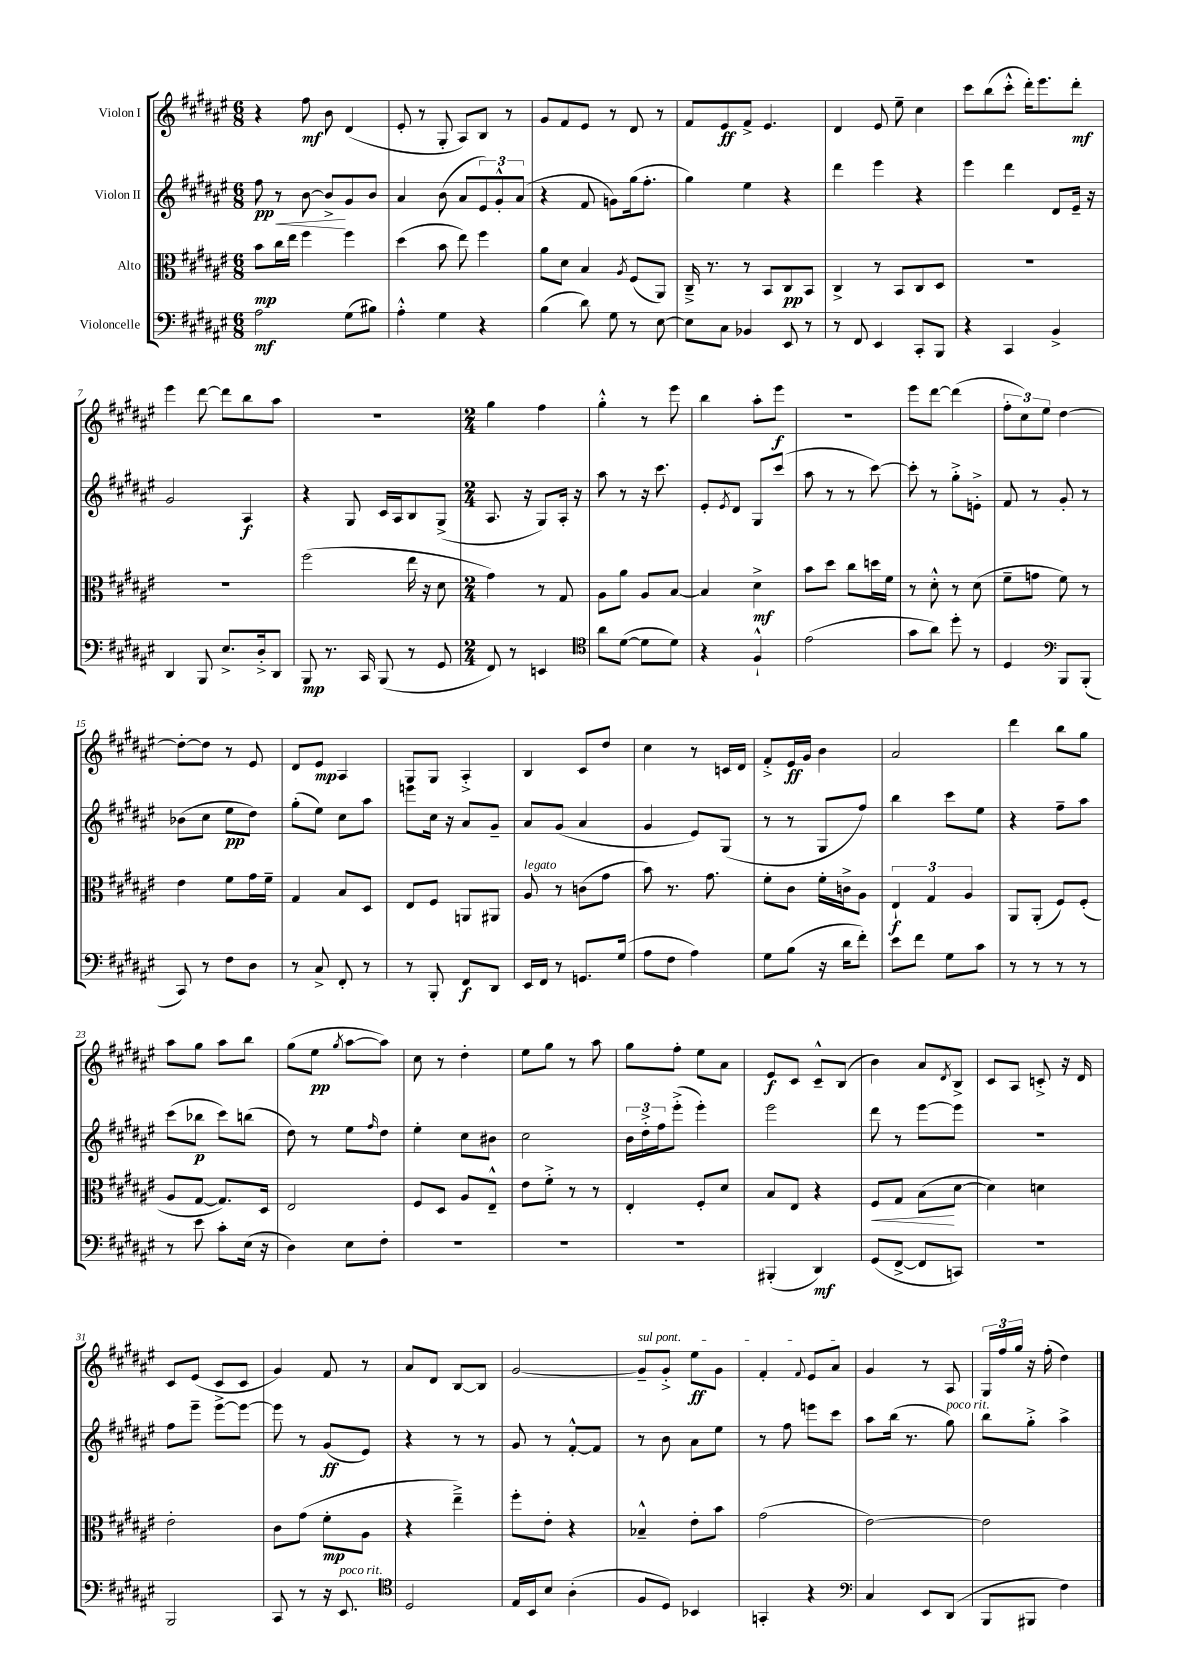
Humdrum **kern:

**kern	**kern	**kern	**kern
*staff4	*staff3	*staff2	*staff1
*clefF4	*clefC3	*clefG2	*clefG2
*k[f#c#g#d#a#e#]	*k[f#c#g#d#a#e#]	*k[f#c#g#d#a#e#]	*k[f#c#g#d#a#e#]
*M6/8	*M6/8	*M6/8	*M6/8
2A#	8b	8ff#	4r
.	16cc#	8r	.
.	16ee#	.	.
.	4ff#	[8b	8ff#
.	.	8b^]	8b
(8G#	4ff#	8g#	(4d#
8B#)	.	8b	.
=	=	=	=
4A#'^^	(4dd#	4a#	8e#'
.	.	.	8r
4G#	8b	(8b	8G#'
.	8ee#)	8a#	8A#)
4r	4ff#	12e#)	8B
.	.	12g#'^^	.
.	.	.	8r
.	.	(12a#	.
=	=	=	=
(4B	8a#	4r	8g#
.	8d#	.	8f#
8d#)	4B	8f#	8e#
8G#	.	8g)	8r
.	8qA#	.	.
8r	(8F#	(16gg#	8d#
.	.	8.ff#'	.
[8E#	8AA#)	.	8r
=	=	=	=
8E#]	16C#~^	4gg#)	8f#
.	8.r	.	.
8C#	.	.	8e#
4BB-	8r	4ee#	8f#^
.	8BB	.	4.e#
8EE#	8C#	4r	.
8r	8BB	.	.
=	=	=	=
8r	4C#^	4ddd#	4d#
8FF#	.	.	.
4EE#	8r	4eee#	8e#
.	8BB	.	8ee#~
8CC#'	8C#	4r	4cc#
8BBB	8D#	.	.
=	=	=	=
4r	2.r	4eee#	8ccc#
.	.	.	(8bb
4CC#	.	4ddd#	8ccc#'^^
.	.	.	16ddd#')
.	.	.	8.eee#
4BB^	.	8d#	.
.	.	16e#~	8ddd#'
.	.	16r	.
=	=	=	=
4DD#	2.r	2g#	4eee#
8BBB	.	.	[8ddd#
8.E#^	.	.	8ddd#]
.	.	4A#	8bb
16D#'^	.	.	.
8DD#	.	.	8aa#
=	=	=	=
8BBB	(2ff#	4r	2.r
8.r	.	.	.
.	.	8G#	.
16CC#	.	.	.
(8BBB	.	16c#	.
.	.	16A#	.
8r	16ee#	8B	.
.	16r	.	.
8GG#	8d#	(8G#^	.
=	=	=	=
*M2/4	*M2/4	*M2/4	*M2/4
8FF#)	4g#)	8.A#	4gg#
8r	.	.	.
.	.	16r	.
4EE	8r	8G#)	4ff#
.	8G#	16A#'	.
.	.	16r	.
=	=	=	=
*clefC4	*	*	*
8a#	8A#	8aa#	4gg#'^^
([8d#	8a#	8r	.
8d#]	8A#	16r	8r
.	.	8.ccc#	.
8d#)	[8B	.	8eee#
=	=	=	=
4r	4B]	8e#'	4bb
.	.	8qe#	.
.	.	8d#	.
4F#`^^	4d#^	8G#	8aa#'
.	.	(8ccc#	8eee#
=	=	=	=
(2e#	8b	8aa#	2r
.	8dd#	8r	.
.	8cc#	8r	.
.	16dd	[8ccc#)	.
.	16f#	.	.
=	=	=	=
8g#	8r	8ccc#']	8eee#
8a#)	8d#'^^	8r	[8ddd#
8dd#'	8r	8gg#'^	(4ddd#]
8r	(8d#	8e'^	.
=	=	=	=
4D#	8f#~	8f#	12ff#'
.	.	.	12cc#)
.	8g	8r	.
.	.	.	12ee#
*clefF4	*	*	*
8BBB	8f#)	8g#'	[4dd#
(8BBB'	8r	8r	.
=	=	=	=
8CC#)	4e#	(8b-	8dd#'_
8r	.	8cc#	8dd#]
8F#	8f#	8ee#	8r
8D#	16g#	8dd#)	8e#
.	16f#~	.	.
=	=	=	=
8r	4G#	(8gg#'	8d#
8C#^	.	8ee#)	8e#
8FF#'	8B	8cc#	4A#
8r	8D#	8aa#	.
=	=	=	=
8r	8E#	8eee	8G#
8BBB'	8F#	16cc#	8G#
.	.	16r	.
8FF#	8AA	8a#	4A#'^
8DD#	8AA#	8g#~	.
=	=	=	=
16EE#	8A#	8a#	4B
16FF#	.	.	.
8r	8r	(8g#	.
8.GG	(8c	4a#	8c#
.	8g#	.	8dd#
(16G#	.	.	.
=	=	=	=
8A#	8b)	4g#	4cc#
8F#	8.r	.	.
4A#)	.	8e#)	8r
.	8.g#	.	.
.	.	(8G#	16c
.	.	.	16d#
=	=	=	=
8G#	8f#'	8r	8f#'^
(8B	8c#	8r	16e#
.	.	.	16g#
16r	16f#'	8G#	4b
16d#	16c^	.	.
8f#')	8A#	8ff#)	.
=	=	=	=
8e#	6E#`	4bb	2a#
8f#	.	.	.
.	6G#	.	.
8G#	.	8ccc#	.
.	6A#	.	.
8c#	.	8ee#	.
=	=	=	=
8r	8AA#	4r	4ddd#
8r	(8AA#'	.	.
8r	8F#)	8ff#~	8bb
8r	(8F#'	8aa#	8gg#
=	=	=	=
8r	8A#	(8ccc#	8aa#
8e#	[8G#	8bb-	8gg#
8c#'	8.G#])	8ccc#)	8aa#
(16E#	.	(8bb	8bb
16r	16D#	.	.
=	=	=	=
4D#)	2E#	8dd#)	(8gg#
.	.	8r	8ee#
.	.	.	8qgg#
8E#	.	8ee#	[8aa#
.	.	16qqff#	.
8F#'	.	8dd#	8aa#])
=	=	=	=
2r	8F#	4ee#'	8cc#
.	8D#	.	8r
.	8A#	8cc#	4dd#'
.	8E#~^^	8b#	.
=	=	=	=
2r	8e#	2cc#	8ee#
.	8f#'^	.	8gg#
.	8r	.	8r
.	8r	.	8aa#
=	=	=	=
2r	4E#'	24b	8gg#
.	.	24dd#'^	.
.	.	24ff#	.
.	.	(8eee#'^	8ff#'
.	8F#'	4eee#')	8ee#
.	8d#	.	8a#
=	=	=	=
(4BBB#'	8B	2eee#	8e#
.	8E#	.	8c#
4DD#)	4r	.	8c#~^^
.	.	.	(8B
=	=	=	=
(8GG#	8F#	8ddd#	4b)
[8FF#^	8G#	8r	.
8FF#]	(8B	[8eee#	8a#
.	.	.	8qd#
8CC)	[8d#	8eee#]	8B^
=	=	=	=
2r	4d#])	2r	8c#
.	.	.	8A#
.	4d	.	8c'^
.	.	.	16r
.	.	.	16d#
=	=	=	=
2BBB	2e#'	8ff#	8c#
.	.	8eee#~	(8e#
.	.	[8eee#^	8c#
.	.	8eee#_	8c#
=	=	=	=
8CC#	8c#	8eee#]	4g#)
8r	(8g#	8r	.
16r	8f#'	(8g#	8f#
8.EE#	.	.	.
.	8A#	8e#)	8r
=	=	=	=
*clefC4	*	*	*
2D#	4r	4r	8a#
.	.	.	8d#
.	4ee#~^)	8r	[8B
.	.	8r	8B]
=	=	=	=
16E#	8ff#'	8g#	[2g#
16BB	.	.	.
8B	8e#'	8r	.
(4A#'	4r	[8f#'^^	.
.	.	8f#]	.
=	=	=	=
8F#	4B-~^^	8r	8g#~]
8D#)	.	8b	8g#'^
4BB-	8e#'	8a#	8ee#
.	8b	8ee#	8g#
=	=	=	=
4GG'	(2g#	8r	4f#'
.	.	8ff#	.
.	.	.	8qqf#
4r	.	8eee	8e#
.	.	8ccc#	8a#
=	=	=	=
*clefF4	*	*	*
4C#	[2e#)	8aa#	4g#
.	.	(16bb	.
.	.	8.r	.
8EE#	.	.	8r
(8DD#	.	8gg#)	8A#
=	=	=	=
8BBB	2e#]	8bb	24G#
.	.	.	24ff#
.	.	.	24gg#
8BBB#	.	8gg#'^	16r
.	.	.	(16ff#'
4F#)	.	4aa#^	4dd#)
==	==	==	==
*-	*-	*-	*-
